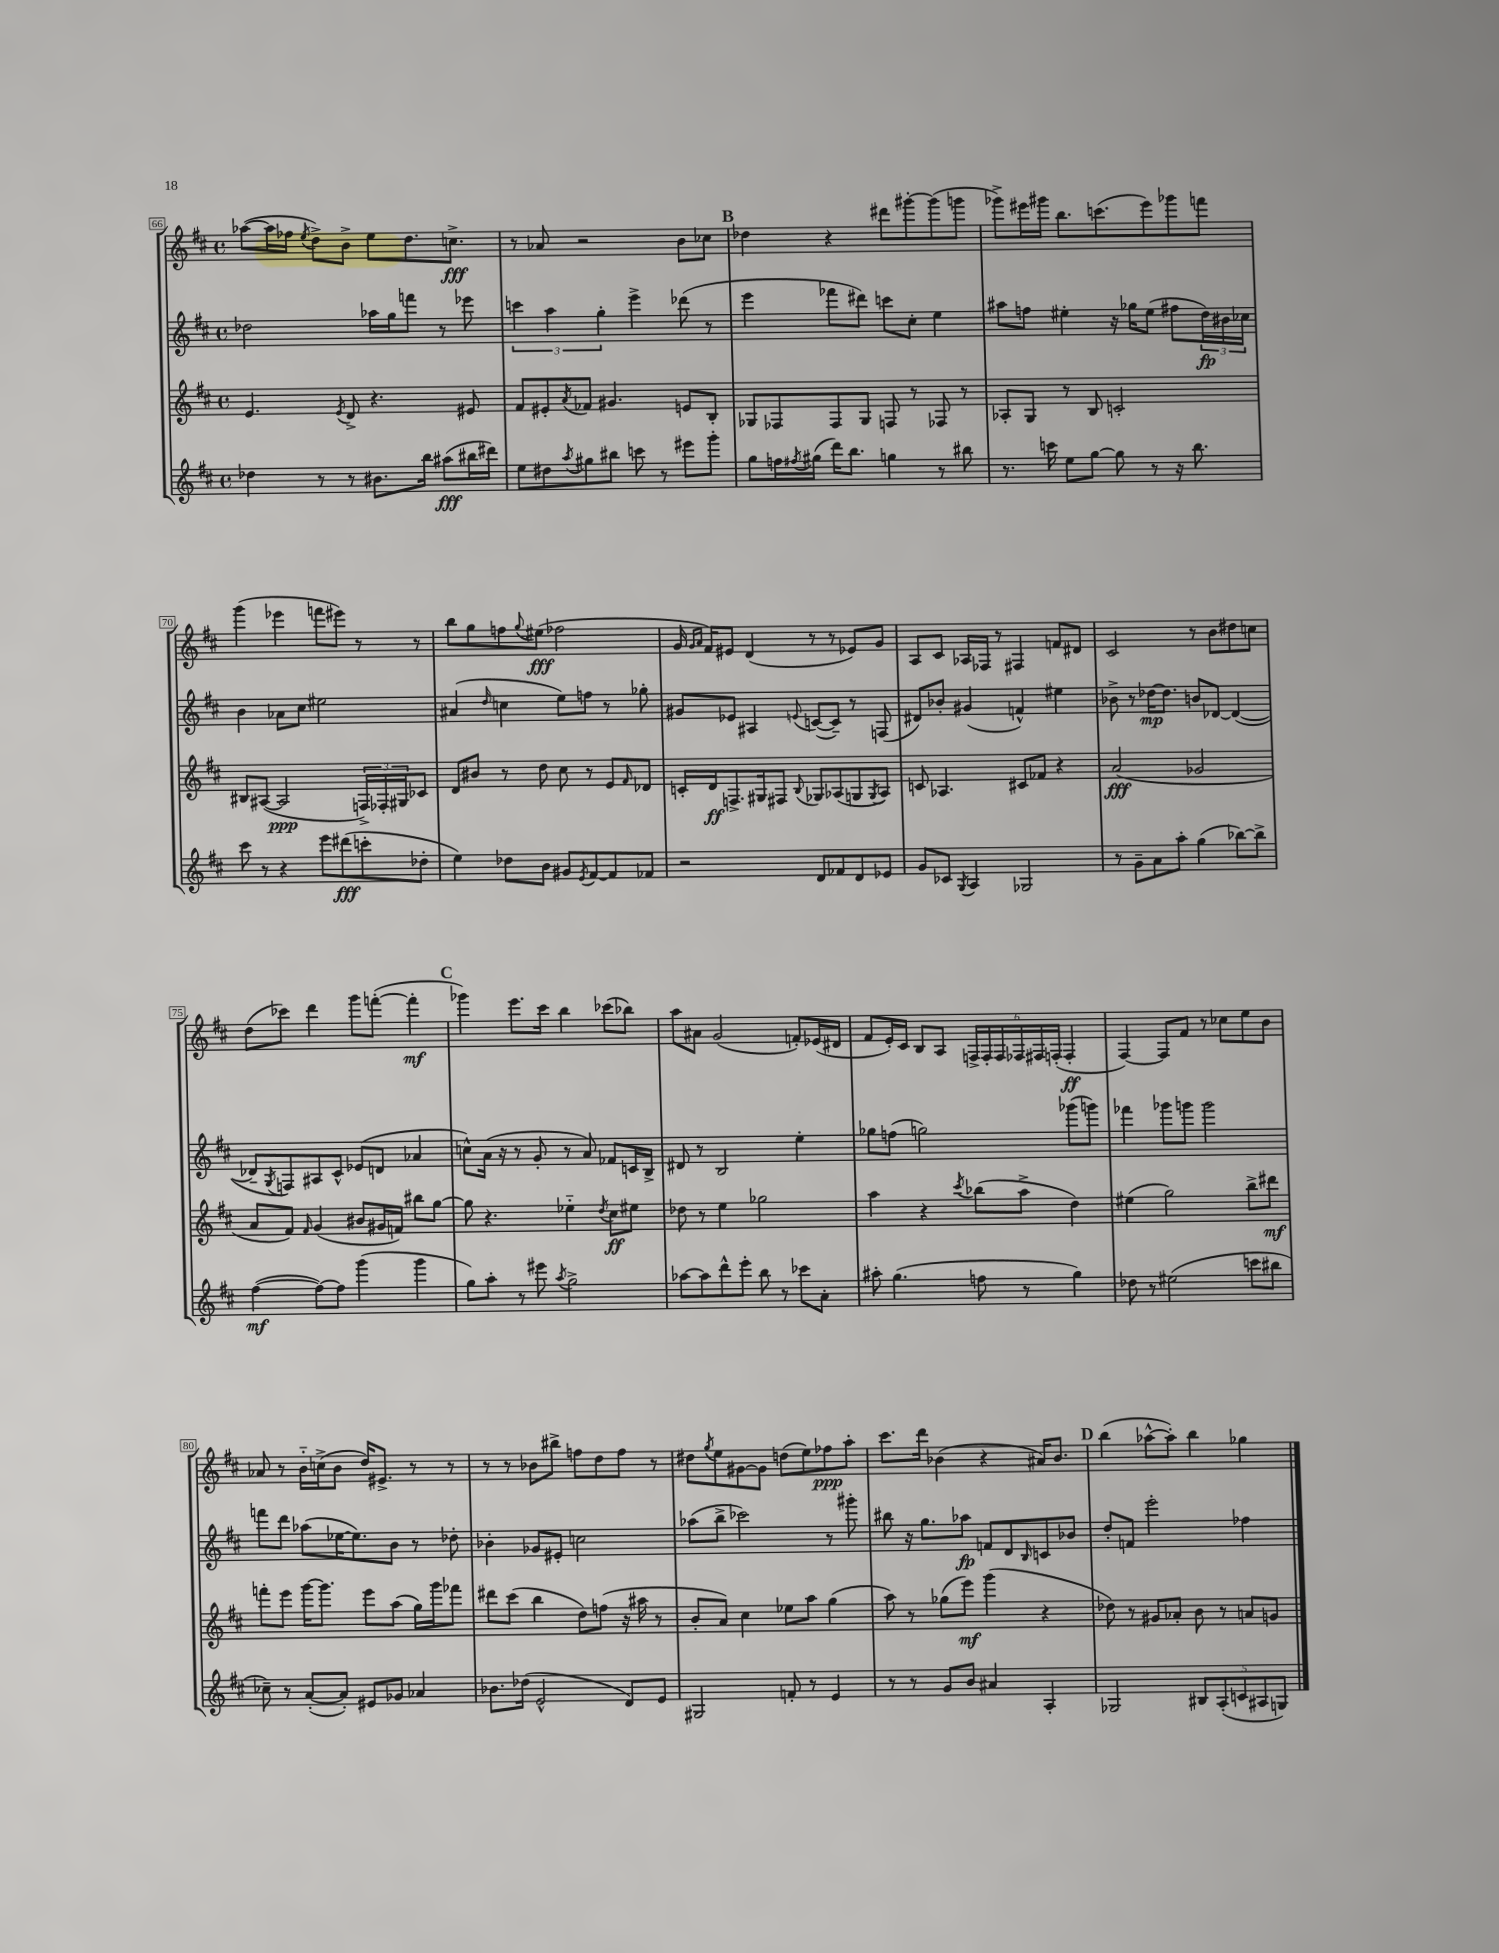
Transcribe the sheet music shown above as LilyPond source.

<<
\new StaffGroup <<
\new Staff = "s0" {
    \clef treble \key d \major \defaultTimeSignature \time 4/4
    aes''8~( aes''16 fes''16 \acciaccatura { e''8 } d''8->) b'8-> e''8 d''8. c''8.->\fff |
    r8 aes'8 r2 b'8 ces''8 |
    \mark \markup { \bold "B" } des''4 r4 dis'''8 gis'''8~-. gis'''8( g'''8 |
    ges'''8->) eis'''16 gis'''16 b''8. c'''8.( eis'''8) ges'''8 f'''8 |
    g'''4( ees'''4 f'''8 eis'''8) r8 r8 |
    b''8 g''8 f''8 \appoggiatura { g''8 } eis''8\fff( fes''2 |
    g'16 \grace { g'16 a'16 } fis'16) eis'8 d'4( r8 r8 ees'8) g'8 |
    a8 cis'8 aes16 fes16 r8 fis4 f'8 dis'8 |
    cis'2 r8 b'8 dis''8 c''8 |
    d''8( ces'''8) d'''4 g'''8 f'''8~-.( f'''4-.\mf |
    \mark \markup { \bold "C" } ges'''4) e'''8. cis'''16 b''4 ces'''8( bes''8) |
    a''8 ais'8 g'2( f'8-.) ees'16( dis'16 |
    fis'8 e'16-.) cis'16 b8 a8 \tuplet 6/4 { f16-> f16-. f16 fes16 fis16 f16-.( } f4-.\ff |
    fis4~) fis8 fis'8 r8 ces''8 e''8 b'8 |
    aes'8 r8 b'16-_ c''16->( b'8 d''16) eis'8.-> r8 r8 |
    r8 r8 bes'8 bis''8-> f''8 d''8 f''8 r8 |
    dis''8 \acciaccatura { g''8 } e''8 gis'8~ gis'8 d''8( e''8) fes''8\ppp a''8-. |
    cis'''8. d'''16 bes'4( r4 ais'16) bes'8. |
    \mark \markup { \bold "D" } b''4( aes''8~-^ aes''8-.) b''4 ges''4 \bar "|." |
}
\new Staff = "s1" {
    \clef treble \key d \major \defaultTimeSignature \time 4/4
    des''2 aes''16 g''16 f'''8 r8 ees'''8 |
    \tuplet 3/2 { c'''4 a''4 g''4-. } e'''4-> des'''8( r8 |
    \mark \markup { \bold "B" } e'''4 fes'''8 dis'''8) c'''8 cis''8-. e''4 |
    ais''8 f''8 eis''4-. r16 ges''16 eis''8( fis''8 \tuplet 3/2 { d''16\fp) bis'16 ces''16 } |
    b'4 aes'8 cis''8 eis''2 |
    ais'4( \grace { d''16 } c''4 e''8) f''8 r8 ges''8-. |
    gis'8 ees'8 ais4 \appoggiatura { e'8 } c'8~( c'8--) r8 f8( |
    dis'8) bes'8-. gis'4( f'4-^) eis''4 |
    bes'8-> r8 des''16~\mp des''8. b'8 des'8~ des'4~( |
    des'8-- \acciaccatura { g8 } f8) ais8 cis'8-^ ees'8( d'8 aes'4 |
    \mark \markup { \bold "C" } c''8-^) a'16( r16 r8 g'8-. r8 a'8) fes'8 c'16 b16-> |
    dis'8 r8 b2 e''4-. |
    ges''8 f''8( g''2) ges'''8( g'''8) |
    fes'''4 ges'''8 g'''8 g'''2 |
    f'''8 d'''8 aes''8( ees''16~ ees''8.) b'8 r8 des''8-. |
    bes'4-. ges'8 eis'8-. c''2 |
    aes''8( b''8-> ces'''2) r8 gis'''8-. |
    bis''8 r16 g''8. aes''8\fp f'8 d'8 \grace { b16 } c'8 bes'8 |
    \mark \markup { \bold "D" } d''8-. f'8 e'''2-. fes''4 \bar "|." |
}
\new Staff = "s2" {
    \clef treble \key d \major \defaultTimeSignature \time 4/4
    e'4. \acciaccatura { e'8 } d'8-> r4. eis'8 |
    fis'8 eis'8-. \acciaccatura { a'8 } fes'8 gis'4. e'8 b8-. |
    \mark \markup { \bold "B" } ges8 fes8 fes8 ges8 f8 r8 fes8 r8 |
    aes8-. g8 r8 b8 c'2-. |
    bis8 ais8~( ais2\ppp \tuplet 3/2 { f16->) fes16-. gis16 } ces'8 |
    d'8 bis'8 r8 d''8 cis''8 r8 e'8 \grace { fis'16 } des'8 |
    c'16-. d'16\ff f8.-> gis16 fis8 \appoggiatura { b8 } ges8 aes8( g8 \acciaccatura { g8 } aes8) |
    c'8 aes4. cis'8 fes'8 r4 |
    a'2\fff( ges'2 |
    a'8 fis'8) \grace { fis'16 } g'4( bis'8 gis'16 f'16) bis''8 g''8~ |
    \mark \markup { \bold "C" } g''8 r4. ees''4-_ \acciaccatura { d''8 } cis''8\ff eis''8 |
    des''8 r8 e''4 ges''2 |
    a''4 r4 \acciaccatura { cis'''8 } bes''8( a''8-> d''4) |
    eis''4( g''2) b''8-> dis'''8\mf |
    f'''8-. e'''8 g'''16~ g'''8. e'''8 a''8( g''16) g'''16 fes'''8 |
    dis'''8 cis'''8( b''4 d''8) f''8( r16 ais''16 r8 |
    b'8-. a'8) cis''4 ees''8 a''8 g''4( |
    a''8) r8 ges''8( e'''8\mf) g'''4( r4 |
    \mark \markup { \bold "D" } des''8) r8 gis'8 aes'8-. b'8 r8 a'8 g'8 \bar "|." |
}
\new Staff = "s3" {
    \clef treble \key d \major \defaultTimeSignature \time 4/4
    des''4 r8 r8 bis'8. b''16 ais''8\fff( bis''16 dis'''16) |
    e''8 dis''8 \acciaccatura { a''8 } gis''8 bis''8 c'''8 r8 eis'''8 g'''8-. |
    \mark \markup { \bold "B" } g''8 f''16 \acciaccatura { fis''8 } gis''16( d'''16) b''8. g''4 r8 bis''8 |
    r8. c'''16 e''8 g''8~ g''8 r8 r16 b''8. |
    cis'''8 r8 r4 e'''8 dis'''8\fff( c'''8-. des''8-. |
    e''4) des''8 b'8 gis'8 \acciaccatura { e'8 } fis'8~ fis'8 fes'8 |
    r2 d'8 fes'8 d'8 ees'8 |
    g'8 ces'8 \acciaccatura { g8 } a4 ges2 |
    r8 g'8-- a'8 a''8-. g''4( bes''8~) bes''8-> |
    fis''4~\mf( fis''8~) fis''8 g'''4( g'''4 |
    \mark \markup { \bold "C" } g''8) a''8-. r8 eis'''8 \acciaccatura { a''8 } g''2-> |
    aes''8~ aes''8 d'''8-^ e'''8-. b''8 r8 ces'''8 a'8-. |
    ais''8-. g''4.( f''8 r8 g''4) |
    des''8 r8 eis''2( c'''8 bis''8 |
    ces''8--) r8 a'8~-.( a'8-.) eis'8 ges'8 aes'4 |
    bes'8. des''16( e'2-^ d'8) e'8 |
    gis2 f'8-. r8 e'4 |
    r8 r8 g'8 b'8 ais'4 a4-. |
    \mark \markup { \bold "D" } ges2 \tuplet 5/4 { bis8 a8-.( c'8 ais8 g8) } \bar "|." |
}
>>
>>
\layout { \context { \Score currentBarNumber = #66 \override BarNumber.stencil = #(make-stencil-boxer 0.1 0.3 ly:text-interface::print) } }
